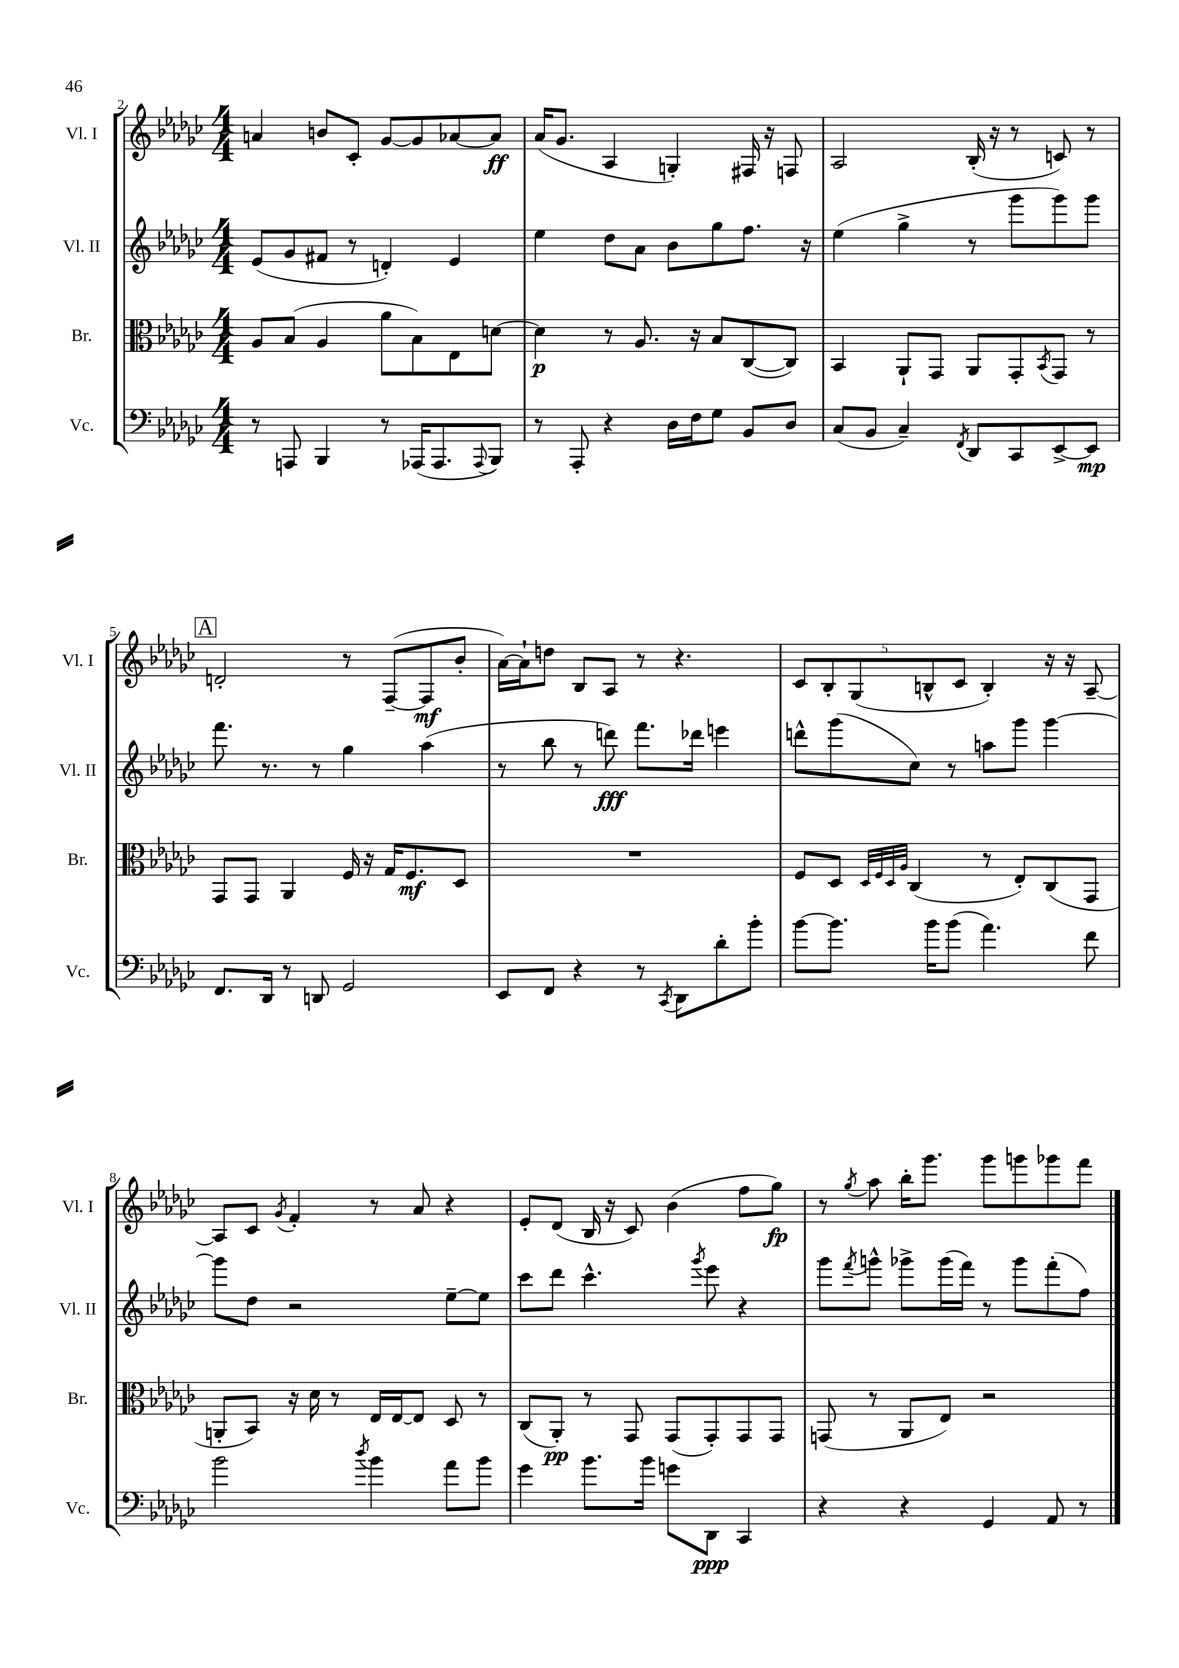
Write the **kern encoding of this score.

**kern	**kern	**kern	**kern
*staff4	*staff3	*staff2	*staff1
*clefF4	*clefC3	*clefG2	*clefG2
*k[b-e-a-d-g-c-]	*k[b-e-a-d-g-c-]	*k[b-e-a-d-g-c-]	*k[b-e-a-d-g-c-]
*M4/4	*M4/4	*M4/4	*M4/4
8r	8A-/L	(8e-/L	4a/
8AAA/	(8B-/J	8g-/	.
4BBB-/	4A-/	8f#/J	8b/L
.	.	8r	8c-'/J
8r	8a-\L	4d'/)	[8g-/L
(16AAA-/LK	8B-\)	.	8g-/]
8.AAA-/	.	.	.
.	8E-\	4e-/	[8a-/
8qqAAA-/	.	.	.
8BBB-/J)	[8d\J	.	8a-/]J
=	=	=	=
8r	4d\]	4ee-\	(16a-/LK
.	.	.	8.g-/J
8AAA-'/	.	.	.
4r	8r	8dd-\L	4A-/
.	8.A-/	8a-\J	.
16D-\LL	.	8b-\L	4G'/)
16F\J	16r	.	.
8G-\J	8B-/L	8gg-\	.
8BB-/L	([8C-/	8.ff\J	16F#/
.	.	.	16r
8D-/J	8C-/]J)	.	8F/
.	.	16r	.
=	=	=	=
(8C-/L	4BB-/	(4ee-\	2A-/
8BB-/J	.	.	.
4C-~/)	8AA-`/L	4gg-^\	.
.	8GG-/J	.	.
8qFF/	.	.	.
8DD-/L	8AA-/L	8r	(16B-'/
.	.	.	16r
8CC-/	8GG-'/	8ggg-\L	8r
.	8qBB-/	.	.
[8EE-^/	8GG-/J	8ggg-\)	8c/)
8EE-/]J	8r	8ggg-\J	8r
=	=	=	=
8.FF/L	8GG-/L	8.fff\	2d'/
.	8GG-/J	.	.
16DD-/Jk	.	8.r	.
8r	4AA-/	.	.
8DD/	.	8r	.
2GG-/	16F/	4gg-\	8r
.	16r	.	.
.	16G-/LK	.	([8F~/L
.	8.F/	.	.
.	.	(4aa-\	8F/]
.	8D-/J	.	8b-'/J
=	=	=	=
8EE-/L	1r	8r	[16a-\LL)
.	.	.	16a-`\]J
8FF/J	.	8bb-\	8dd\J
4r	.	8r	8B-/L
.	.	8ddd\)	8A-/J
8r	.	8.fff\L	8r
8qCC-/	.	.	.
8DD-\L	.	.	4.r
.	.	16ddd-\Jk	.
8d-'\	.	4eee\	.
8b-'\J	.	.	.
=	=	=	=
[8b-\L	8F/L	8ddd^^\L	10c-/L
.	.	.	10B-'/
8.b-\]J	8D-/J	(8ggg-\	.
.	.	.	(10G-/
.	32qqD-/LLL	.	.
.	32qqF/	.	.
.	32qqD-/	.	.
.	32qqA-/JJJ	.	.
.	(4C-/	8cc-\J)	.
.	.	.	10B^^/
16b-\LK	.	.	.
(8b-\J	.	8r	.
.	.	.	10c-/J
4.a-\)	8r	8aa\L	4B'/)
.	8E-'/L)	8ggg-\J	.
.	(8C-/	[4ggg-\	16r
.	.	.	16r
8f\	8GG-/J	.	[8A-~/
=	=	=	=
2b-\	8AA'/L	8ggg-\]L	8A-/]L
.	8BB-/J)	8dd-\J	8c-/J
.	.	.	8qg-/
.	16r	2r	4f'/
.	16d-\	.	.
.	8r	.	.
8qdd-/	.	.	.
4b-\	16E-/LL	.	8r
.	[16E-/J	.	.
.	8E-/]J	.	8a-/
8a-\L	8D-/	[8ee-~\L	4r
8b-\J	8r	8ee-\]J	.
=	=	=	=
4g-\	(8C-/L	8ccc-\L	8e-'/L
.	8AA-'/J)	8ddd-\J	(8d-/J
8.b-\L	8r	4.ccc-^^\	16B-/
.	.	.	16r
.	8GG-/	.	8c-/)
16b-\Jk	.	.	.
8g\L	(8GG-/L	.	(4b-\
.	.	8qggg-/	.
8DD-\J	8GG-'/)	8eee-\	.
4CC-/	8GG-/	4r	8ff\L
.	8GG-/J	.	8gg-\J)
=	=	=	=
4r	(8GG/	8ggg-\L	8r
.	.	8qfff/	8qgg-/
.	8r	8ggg^^\J	8aa-\
4r	8AA-/L	8ggg-^\L	16bb-'\LK
.	.	.	8.ggg-\J
.	8E-/J)	(16ggg-\L	.
.	.	16fff\JJ)	.
4GG-/	2r	8r	8ggg-\L
.	.	8ggg-\L	8ggg\
8AA-/	.	(8fff'\	8ggg-\
8r	.	8ff\J)	8fff\J
==	==	==	==
*-	*-	*-	*-
